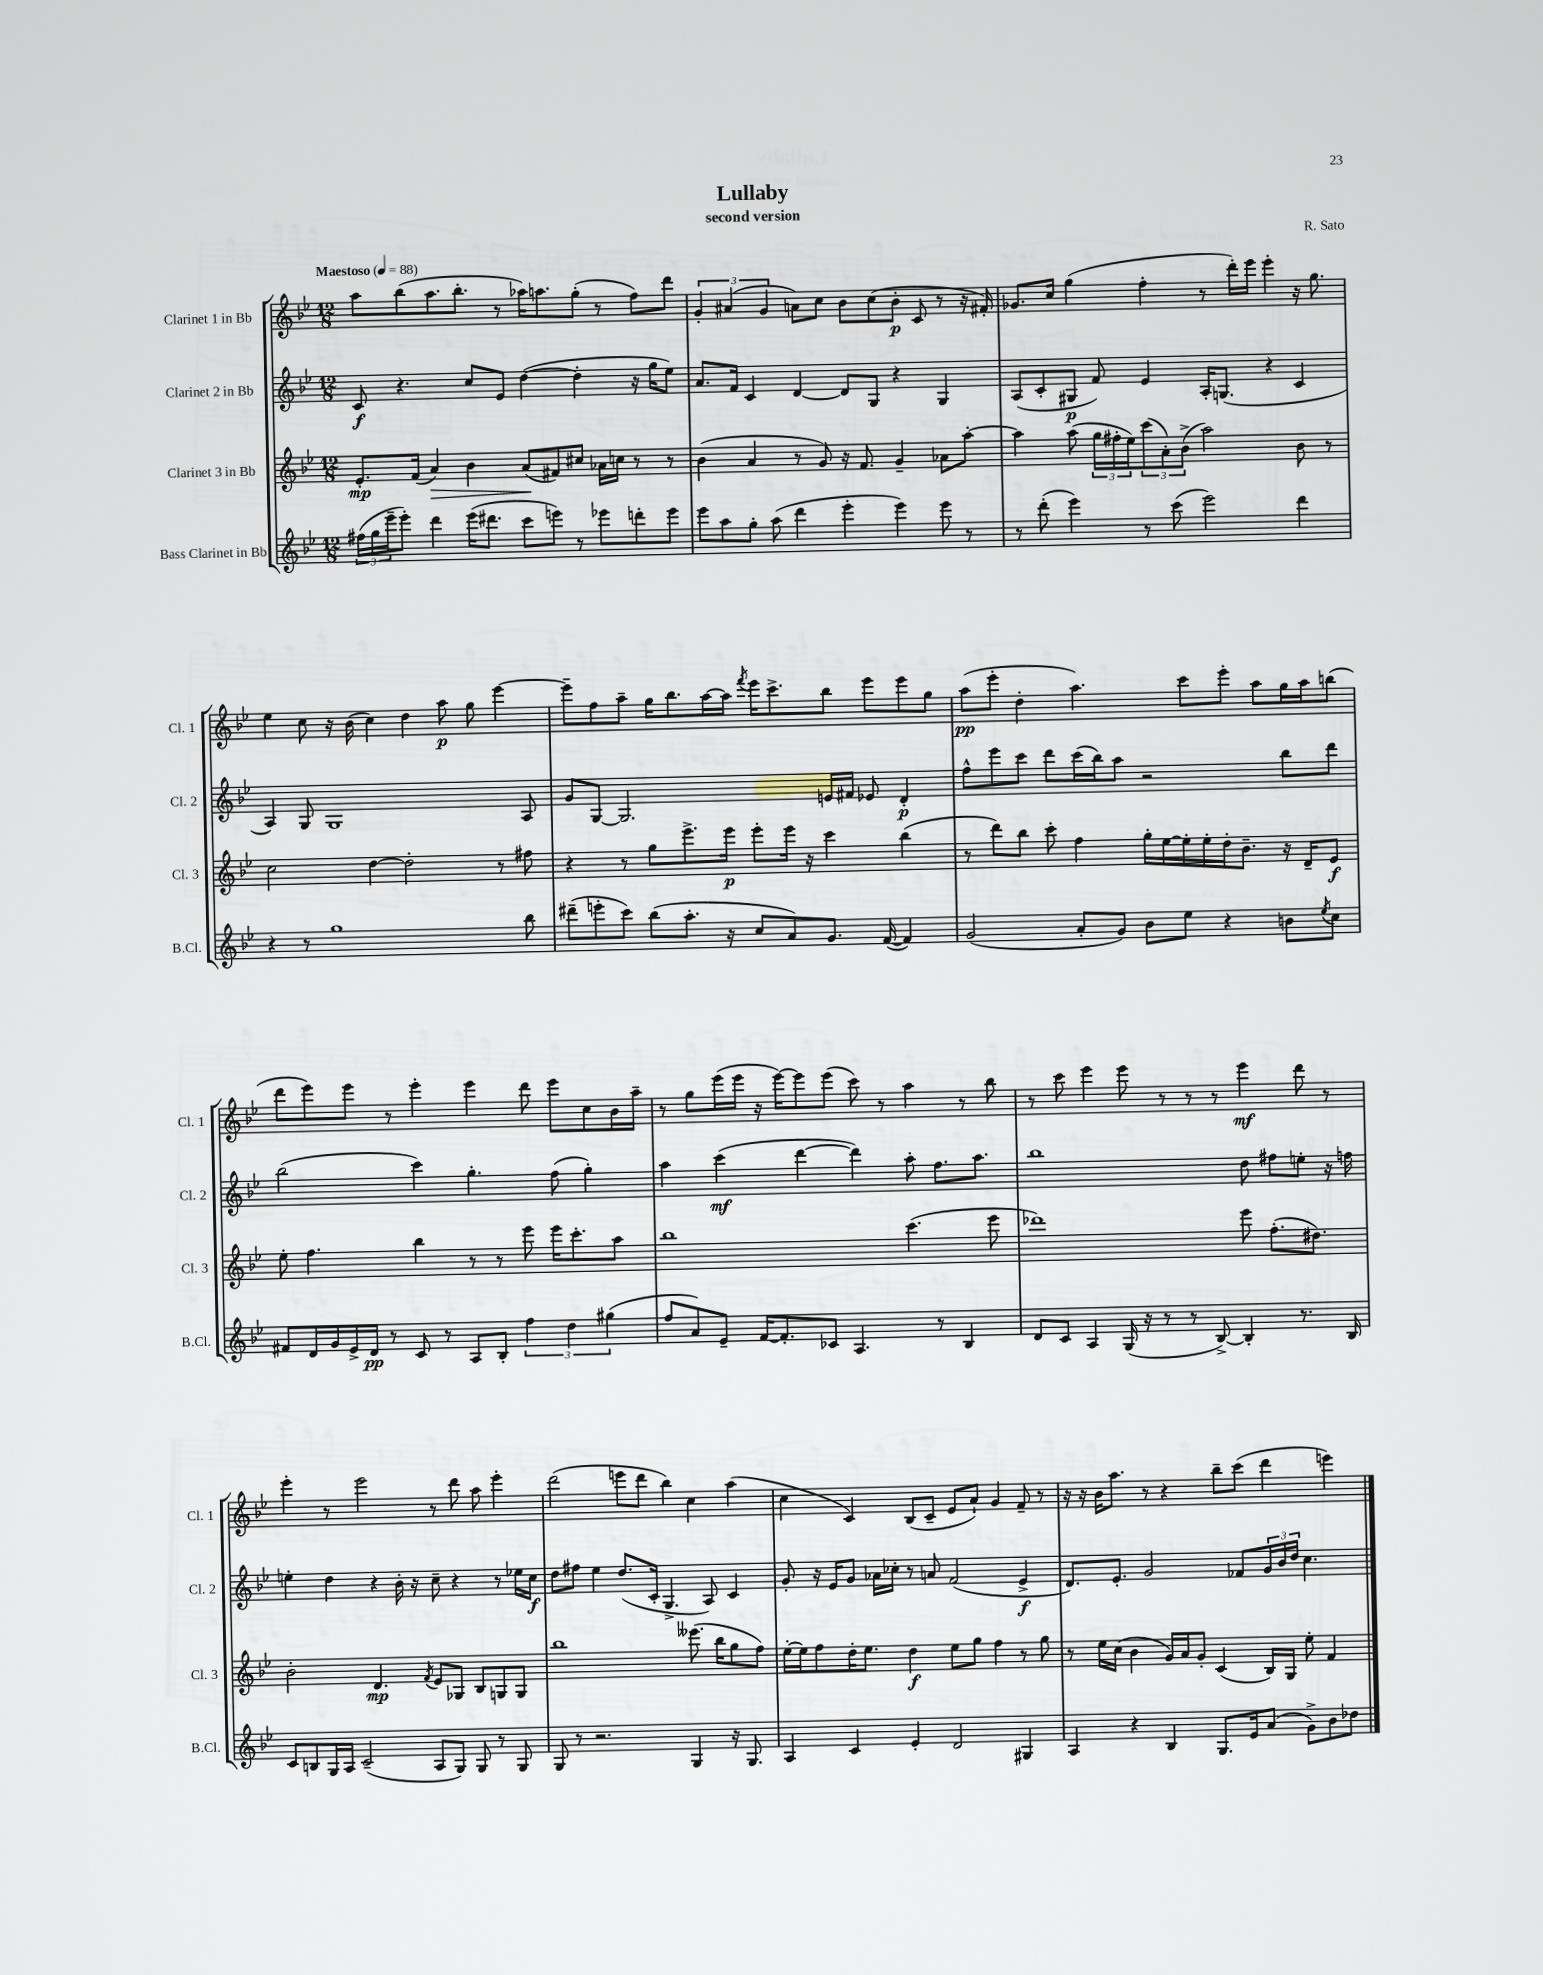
\header { title = "Lullaby" composer = "R. Sato" subtitle = "second version" }
<<
\new StaffGroup <<
\new Staff = "s0" \with { instrumentName = "Clarinet 1 in Bb" shortInstrumentName = "Cl. 1" } {
    \clef treble \key bes \major \numericTimeSignature \time 12/8 \tempo "Maestoso" 4 = 88
    a''8 bes''8( a''8. bes''8.-. r8 aes''16) a''8. g''8-.( r8 f''8) d'''8 |
    \tuplet 3/2 { g'4-. ais'4( g'4 } a'8) c''8 bes'8 c''8( bes'8-.\p c'8 r8 r16 fis'16-.) |
    ges'8. c''16 g''4( f''4-. r8 d'''16-.) ees'''16 ees'''4-. r16 g''8. |
    ees''4 c''8 r16 bes'16( c''4) d''4 a''8\p g''8 ees'''4~ |
    ees'''8-- f''8 a''8-- g''16 bes''8. a''16~ a''16 \acciaccatura { f'''8 } ees'''16 c'''8.-> bes''8 ees'''8 ees'''8 g''8 |
    a''8\pp( ees'''8-. d''4-. a''4.) c'''8 ees'''8-. a''8 g''16 a''16 b''8( |
    d'''8 ees'''8) ees'''8 r8 ees'''4-. ees'''4 d'''8 ees'''8 c''8 bes'16 a''16-- |
    r8 g''8 ees'''16( ees'''16 r16 ees'''16~) ees'''8 ees'''8( c'''8) r8 a''4 r8 bes''8 |
    r8 c'''8 ees'''4 ees'''8 r8 r8 r8 ees'''4\mf d'''8 r8 |
    ees'''4-. r8 ees'''2 r8 d'''8 a''8 ees'''4-. |
    d'''2( e'''8 d'''8 bes''4) c''4 a''4( |
    c''4 c'4) bes8( c'8-- ees'8 a'8-!) g'4 f'8-- r8 |
    r16 r16 bes'16 a''8. r8 r4 bes''8-- c'''8( d'''4 e'''4) \bar "|." |
}
\new Staff = "s1" \with { instrumentName = "Clarinet 2 in Bb" shortInstrumentName = "Cl. 2" } {
    \clef treble \key bes \major \numericTimeSignature \time 12/8
    c'8\f r4. c''8 ees'8 d''4~( d''4-. r16 g''16 ees''8) |
    a'8. f'16 c'4 d'4~ d'8 g8 r4 g4 |
    a8( c'8-. gis8\p f'8) ees'4 a16-. g8.( r4 c'4 |
    a4) g8 g1 a8 |
    g'8 g8~ g2. e'16 fis'16 ees'8 d'4-.\p |
    f''8-^ ees'''8 c'''8 d'''8 c'''16( bes''16) a''8 r2 bes''8 d'''8 |
    bes''2( c'''4) g''4.-. f''8( g''4-.) |
    a''4 c'''4\mf( d'''4~ d'''4) a''8-. f''8. a''8. |
    bes''1 d''8 fis''8 e''8-. r16 f''16 |
    e''4-. d''4 r4 bes'16-. r16 c''8-- r4 r8 ees''16 c''16\f |
    d''8 fis''8 ees''4 d''8.( c'16-. g4.-> a8) c'4 |
    g'8-. r16 ees'16 g'8 aes'16 ces''16-. r8 a'8 f'2( ees'4->\f |
    d'8.) ees'8.-. g'2 fes'8 \tuplet 3/2 { g'16 bes'16 d''16 } c''4. \bar "|." |
}
\new Staff = "s2" \with { instrumentName = "Clarinet 3 in Bb" shortInstrumentName = "Cl. 3" } {
    \clef treble \key bes \major \numericTimeSignature \time 12/8
    ees'8.-.\mp f'16( a'4\>) bes'4 a'8\!( fis'8) cis''8 aes'16 c''16 r8 r8 |
    bes'4( a'4 r8 g'8) r16 f'8. g'4-- aes'8 a''8~-. |
    a''4 a''8( \tuplet 3/2 { g''16 fis''16-. ees''16) } \tuplet 3/2 { c'''8( a'8-.) bes'8->( } a''2) bes'8 r8 |
    c''2 d''4~ d''2-. r8 fis''8 |
    r4 r8 g''8 ees'''8.-> ees'''16\p ees'''8-. ees'''16 r16 c'''4 bes''4( |
    r8 d'''8) bes''8 c'''8-. f''4 g''16-. ees''16~ ees''16-. ees''16-. d''16-. bes'8.-- r16 d'16-- ees'8\f |
    ees''8-. f''4. bes''4 r8 r8 ees'''8 ees'''16 c'''8.-. a''8 |
    bes''1 c'''4.( ees'''8 |
    des'''1) ees'''8 f''8.-.( dis''8.) |
    bes'2-. d'4.\mp \acciaccatura { f'8 } ees'8 ges8 bes8 g8 g8 |
    bes''1 eeses'''8.( bes''16 g''8 f''8) |
    ees''16~-. ees''16 f''8 d''16-. ees''8. d''4\f ees''8 g''8 f''4 r8 g''8 |
    r8 ees''16 c''16( bes'4 g'16) a'16 g'8-. c'4( bes16) g16 ees''8-. f'4 \bar "|." |
}
\new Staff = "s3" \with { instrumentName = "Bass Clarinet in Bb" shortInstrumentName = "B.Cl." } {
    \clef treble \key bes \major \numericTimeSignature \time 12/8
    \tuplet 3/2 { fis''16( g''16 ees'''16-- } ees'''8-.) d'''4 ees'''16( dis'''8. c'''8 e'''8) r8 ees'''8 d'''8-. ees'''8 |
    ees'''8 a''8 g''8-. a''8( d'''4 ees'''4-. ees'''4) ees'''8 r8 |
    r8 d'''8-.( ees'''4) r8 c'''8( ees'''2) d'''4 |
    r4 r8 g''1 bes''8 |
    dis'''8--( e'''8-. c'''8) bes''8( a''8.-. r16 c''8 a'8) g'8. f'16~( f'4) |
    g'2( a'8-. g'8) bes'8 ees''8 r4 b'8 \acciaccatura { ees''8 } c''8 |
    fis'8 d'16 g'16 ees'16-> d'16\pp r8 c'8 r8 a8 bes8-. \tuplet 3/2 { f''4 d''4 gis''4( } |
    f''8 a'8) ees'8-- f'16~ f'8.-. ces'8 a4. r8 bes4 |
    d'8 c'8 a4 g16( r16 r8 r8 bes8~->) bes4-. r8. bes16 |
    c'8 b8 g16 a16 c'2--( a8 g8) g8 r8 g8 |
    g8 r8 r2. g4 r16 g8. |
    a4 c'4 ees'4-. d'2 gis4 |
    a4 r4 bes4 g8. ees'16 a'8( g'8->) bes'8 des''8 \bar "|." |
}
>>
>>
\layout { \context { \Score \remove "Bar_number_engraver" } }
